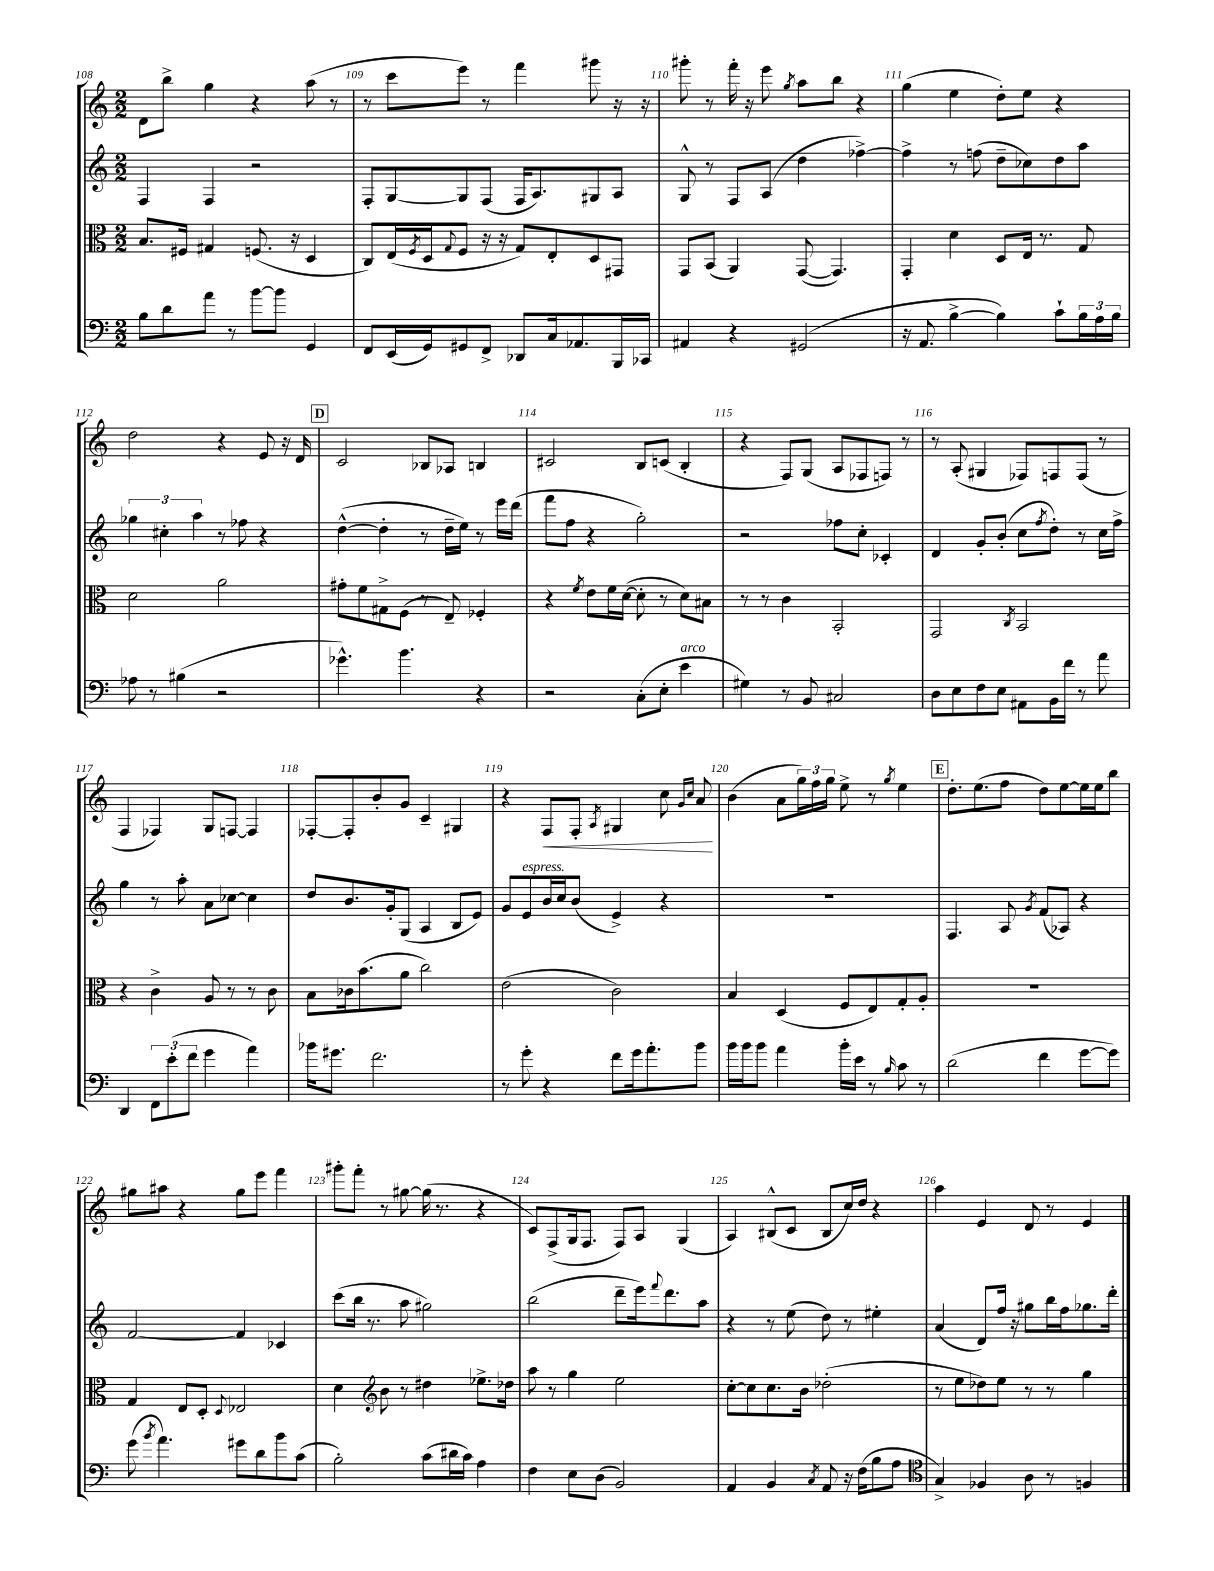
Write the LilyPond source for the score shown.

<<
\new StaffGroup <<
\new Staff = "s0" {
    \clef treble \key c \major \numericTimeSignature \time 2/2
    d'8 b''8-> g''4 r4 a''8( r8 |
    r8 c'''8 e'''8) r8 f'''4 gis'''8 r16 r16 |
    gis'''8-. r8 f'''16-. r16 e'''8 \acciaccatura { g''8 } a''8 b''8 r4 |
    g''4( e''4 d''8-.) e''8 r4 |
    d''2 r4 e'8 r16 d'16 |
    \mark \markup { \box "D" } c'2 bes8 aes8 b4 |
    cis'2 b8 c'8( b4-. |
    r4 f8) g8( a8 fes8 f8) r8 |
    r8 a8-.( gis4 fes8) f8 f8( r8 |
    f4 fes4) g8 f8~ f4 |
    fes8~-. fes8-. b'8-. g'8 c'4-- gis4 |
    r4 f8\< f8-. \acciaccatura { a8 } gis4 c''8 \grace { g'16 c''16 } a'8\! |
    b'4( a'8 \tuplet 3/2 { g''16) f''16 g''16 } e''8-> r8 \acciaccatura { g''8 } e''4 |
    \mark \markup { \box "E" } d''8.-. e''8.( f''8 d''8) e''8~ e''16 e''16 b''8 |
    gis''8 ais''8 r4 gis''8 e'''8 f'''4 |
    gis'''8-. f'''8-. r8 gis''8~ gis''16( r8. r4 |
    c'8) f8->( g16 f8. f8) a8 g4( |
    a4) bis8-^( c'8 bis8 c''16) d''16 r4 |
    a''4 e'4 d'8 r8 e'4 \bar "|." |
}
\new Staff = "s1" {
    \clef treble \key c \major \numericTimeSignature \time 2/2
    f4 f4 r2 |
    f8-. g8~ g8 f8( f16 a8.) gis8 a8 |
    g8-^ r8 f8 a8( d''4 fes''4~->) |
    fes''4-> r8 f''8( d''8-- ces''8) d''8 a''8 |
    \tuplet 3/2 { ges''4 cis''4-. a''4 } r8 fes''8 r4 |
    \mark \markup { \box "D" } d''4~-^( d''4-. r8 d''16-- e''16) r8 e'''16 d'''16( |
    f'''8 f''8 r4 g''2-.) |
    r2 fes''8 c''8-. ces'4-. |
    d'4 g'8-. b'8-.( c''8 \acciaccatura { f''8 } d''8-.) r8 c''16 f''16-> |
    g''4 r8 a''8-. a'8 ces''8~ ces''4 |
    d''8 b'8. g'16-. g8( a4 b8 e'8) |
    g'8 e'8^\markup { \italic "espress." } b'16 c''16 b'8( e'4->) r4 |
    R1 |
    \mark \markup { \box "E" } f4. a8 \acciaccatura { g'8 } f'8( aes8) r4 |
    f'2~ f'4 ces'4 |
    c'''8( b''16 r8. a''8 gis''2) |
    b''2( d'''8-- e'''16) \appoggiatura { f'''8 } d'''8. a''8 |
    r4 r8 e''8( d''8) r8 eis''4-. |
    a'4( d'8) f''16 r16 gis''8 b''16 f''16 ges''8. d'''16-. \bar "|." |
}
\new Staff = "s2" {
    \clef alto \key c \major \numericTimeSignature \time 2/2
    b8. fis16 gis4 f8.( r16 d4 |
    c8) e16( \acciaccatura { f8 } d16 \appoggiatura { g8 } f8 r16 r16 g8) e8-. d8 gis,8 |
    g,8 b,8( a,4) g,8~( g,4.) |
    g,4-. d'4 d8 e16 r8. g8 |
    d'2 a'2 |
    \mark \markup { \box "D" } gis'8-. f'8 gis8-> f8( r8 e8--) fes4-. |
    r4 \acciaccatura { f'8 } e'8 f'16 d'16~( d'8-. r8 d'8) bis8 |
    r8 r8 c'4 b,2-. |
    g,2 \acciaccatura { c8 } b,2 |
    r4 c'4-> a8 r8 r8 c'8 |
    b8 ces'16 b'8.( a'8 c''2) |
    e'2( c'2) |
    b4 d4( f8 e8) g8-. a8-. |
    \mark \markup { \box "E" } R1 |
    g4 e8 d8-. \appoggiatura { d8 } ees2 |
    d'4 \clef treble b'8 r8 dis''4 ees''8.-> des''16 |
    a''8 r8 g''4 e''2 |
    c''8~-. c''8 c''8. b'16 des''2-.( |
    r8 e''8 des''8) e''8 r8 r8 g''4 \bar "|." |
}
\new Staff = "s3" {
    \clef bass \key c \major \numericTimeSignature \time 2/2
    b8 d'8 a'8 r8 b'8~ b'8 g,4 |
    f,8 e,16( g,16) gis,8 f,8-> des,8 c16 aes,8. b,,16 ces,16 |
    ais,4 r4 gis,2( |
    r16 a,8. b4~-> b4) c'8-! \tuplet 3/2 { b16 a16 b16 } |
    aes8 r8 bis4( r2 |
    \mark \markup { \box "D" } ges'4.-^) b'4. r4 |
    r2 c8-.( e8-. e'4^\markup { \italic "arco" } |
    gis4) r8 b,8 cis2 |
    d8 e8 f8 e8 ais,8 b,16 f'16 r8 a'8 |
    d,4 \tuplet 3/2 { f,8 e'8-.( f'8 } g'4 a'4) |
    bes'16 gis'8. f'2. |
    r8 g'8-. r4 f'8 g'16 a'8.-. b'8 |
    b'16 b'16 b'8 a'4 b'16-. e'16 r8 \grace { b16 } c'8 r8 |
    \mark \markup { \box "E" } d'2( f'4 g'8~ g'8) |
    g'8( \acciaccatura { b'8 } a'4.) gis'8 d'8 b'8 c'8( |
    b2-.) c'8( dis'16 c'16) a4 |
    f4 e8 d8( b,2) |
    a,4 b,4 \acciaccatura { c8 } a,8 r16 f16( b8 a8 |
    \clef tenor g4->) fes4 a8 r8 f4 \bar "|." |
}
>>
>>
\layout { \context { \Score currentBarNumber = #108 \override BarNumber.break-visibility = ##(#f #t #t) barNumberVisibility = #all-bar-numbers-visible } }
